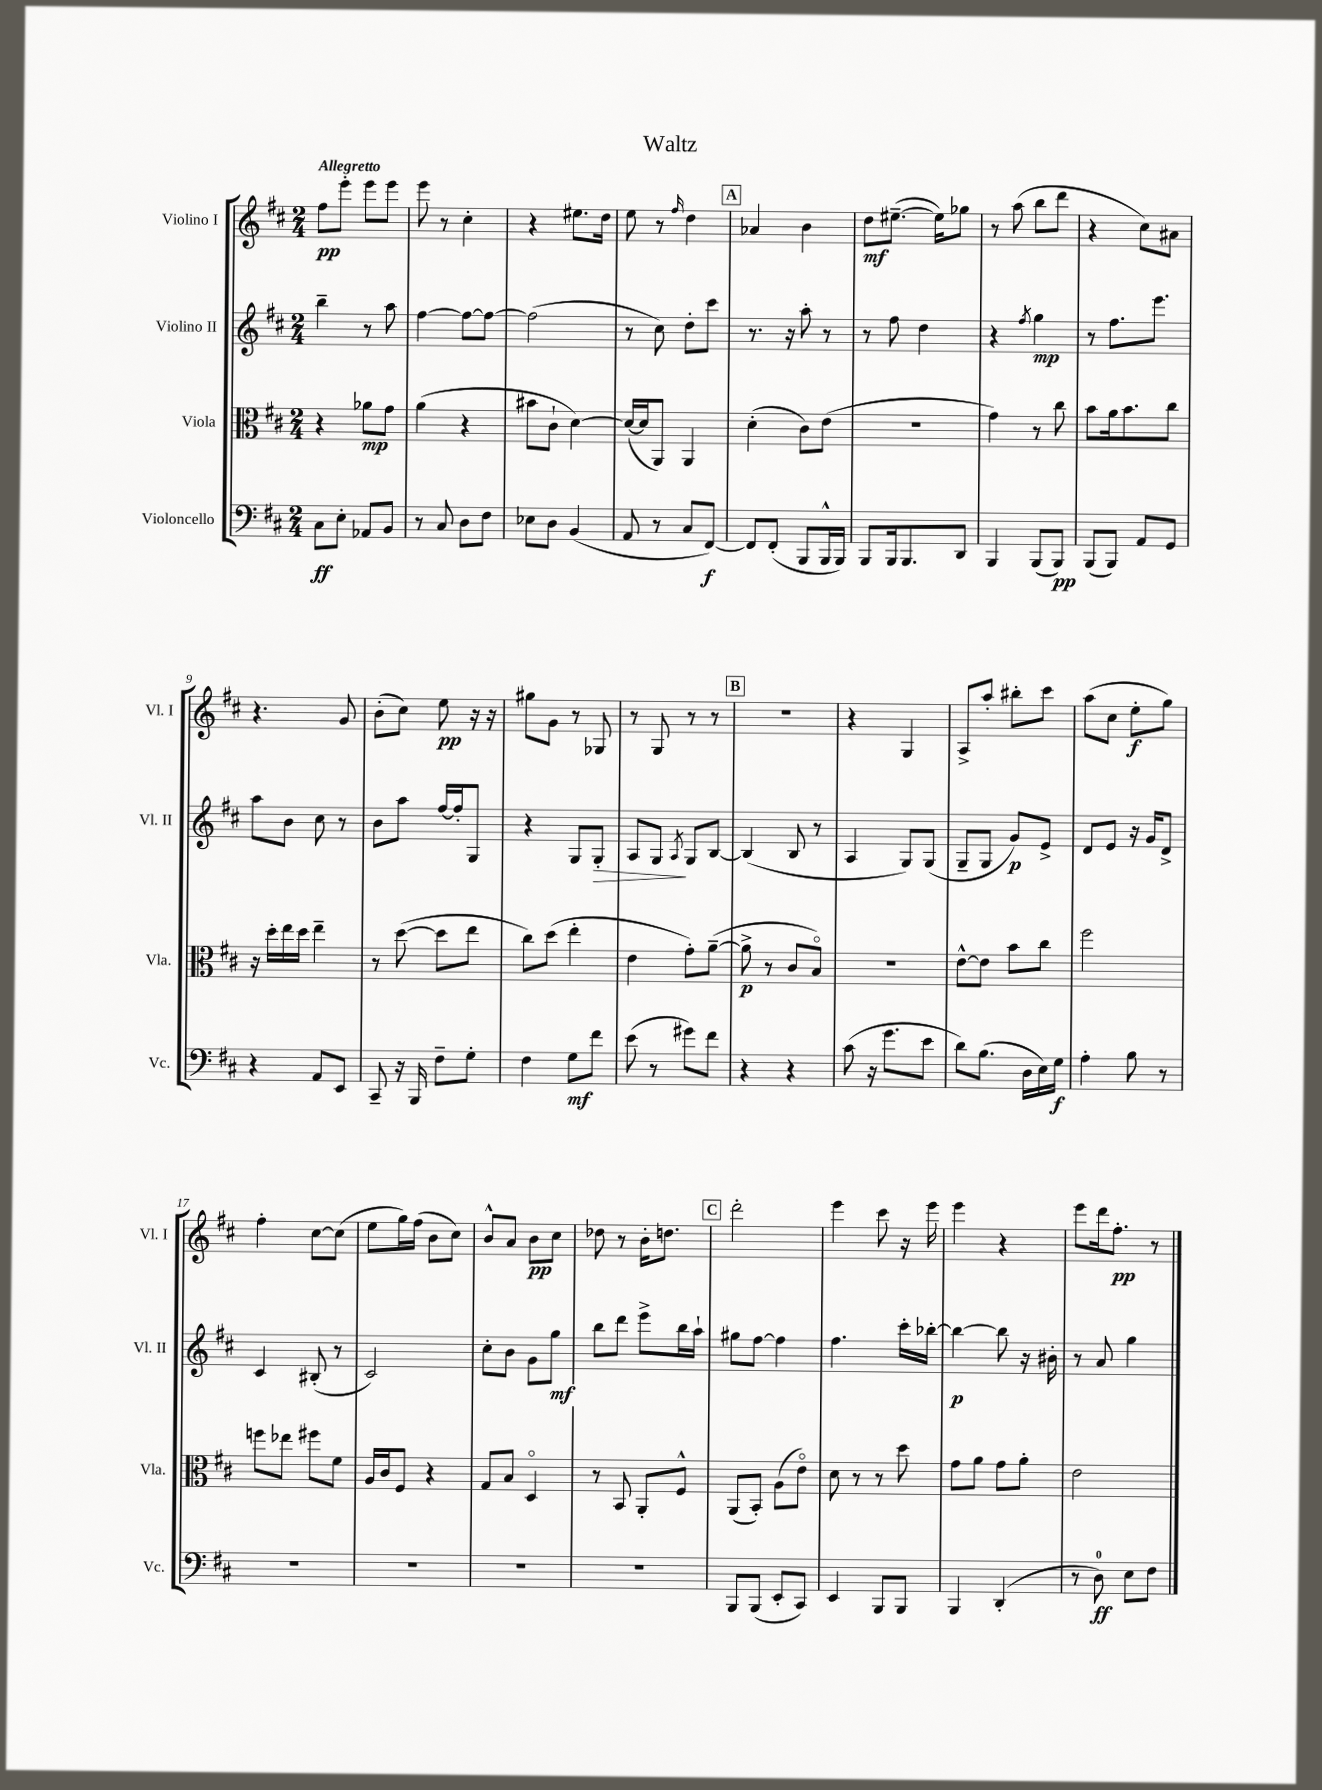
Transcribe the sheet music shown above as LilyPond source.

\header { title = "Waltz" }
<<
\new StaffGroup <<
\new Staff = "s0" \with { instrumentName = "Violino I" shortInstrumentName = "Vl. I" } {
    \clef treble \key d \major \numericTimeSignature \time 2/4 \tempo "Allegretto"
    fis''8\pp e'''8-. e'''8 e'''8 |
    e'''8 r8 cis''4-. |
    r4 eis''8. d''16 |
    e''8 r8 \grace { fis''16 } d''4 |
    \mark \markup { \box "A" } aes'4 b'4 |
    d''8\mf eis''8.~--( eis''16) ges''8 |
    r8 a''8( b''8 d'''8 |
    r4 cis''8) ais'8 |
    r4. g'8 |
    b'8-.( cis''8) e''8\pp r16 r16 |
    gis''8 g'8 r8 ges8 |
    r8 g8 r8 r8 |
    \mark \markup { \box "B" } r2 |
    r4 g4 |
    a8-> a''8-. bis''8-. cis'''8 |
    a''8( cis''8 e''8-.\f g''8) |
    fis''4-. cis''8~ cis''8( |
    e''8 g''16) fis''16( b'8 cis''8) |
    b'8-^ a'8 b'8\pp cis''8 |
    des''8 r8 b'16-. d''8. |
    \mark \markup { \box "C" } d'''2-. |
    e'''4 cis'''8 r16 e'''16 |
    e'''4 r4 |
    e'''8 d'''16 fis''8.-.\pp r8 \bar "|." |
}
\new Staff = "s1" \with { instrumentName = "Violino II" shortInstrumentName = "Vl. II" } {
    \clef treble \key d \major \numericTimeSignature \time 2/4
    b''4-- r8 a''8 |
    fis''4~ fis''8~ fis''8~ |
    fis''2( |
    r8 cis''8) d''8-. cis'''8 |
    \mark \markup { \box "A" } r8. r16 a''8-. r8 |
    r8 fis''8 d''4 |
    r4 \acciaccatura { fis''8 } g''4\mp |
    r8 fis''8. e'''8. |
    a''8 b'8 cis''8 r8 |
    b'8 a''8 fis''16~ fis''16-. g8 |
    r4 g8 g8-.\> |
    a8 g8\! \acciaccatura { a8 } g8 b8~ |
    \mark \markup { \box "B" } b4( b8 r8 |
    a4 g8) g8( |
    g8-- g8 g'8\p) e'8-> |
    d'8 e'8 r16 g'16 d'8-> |
    cis'4 bis8-.( r8 |
    cis'2) |
    cis''8-. b'8 g'8 g''8\mf |
    b''8 d'''8 e'''8-> b''16 a''16-! |
    \mark \markup { \box "C" } gis''8 fis''8~ fis''4 |
    fis''4. cis'''16-. bes''16~-. |
    bes''4~\p bes''8 r16 bis'16-. |
    r8 a'8 g''4 \bar "|." |
}
\new Staff = "s2" \with { instrumentName = "Viola" shortInstrumentName = "Vla." } {
    \clef alto \key d \major \numericTimeSignature \time 2/4
    r4 aes'8\mp g'8 |
    a'4( r4 |
    bis'8 cis'8-! d'4~) |
    d'16~( d'16 a,8) a,4 |
    \mark \markup { \box "A" } d'4-.( cis'8) e'8( |
    R2 |
    g'4) r8 cis''8 |
    b'8 a'16 b'8. cis''8 |
    r16 d''16-. e''16 d''16 e''4-- |
    r8 d''8~( d''8 e''8 |
    cis''8) d''8( e''4-. |
    e'4 g'8-.) a'8~--( |
    \mark \markup { \box "B" } a'8->\p r8 cis'8 b8\flageolet) |
    R2 |
    e'8~-^ e'8 b'8 cis''8 |
    fis''2 |
    f''8 ees''8 fis''8 fis'8 |
    a16 cis'16 fis8 r4 |
    g8 b8 d4\flageolet |
    r8 b,8 a,8-. fis8-^ |
    \mark \markup { \box "C" } a,8( b,8-.) a8( e'8\flageolet) |
    d'8 r8 r8 d''8 |
    g'8 a'8 g'8 a'8-. |
    e'2 \bar "|." |
}
\new Staff = "s3" \with { instrumentName = "Violoncello" shortInstrumentName = "Vc." } {
    \clef bass \key d \major \numericTimeSignature \time 2/4
    cis8\ff e8-. aes,8 b,8 |
    r8 cis8 d8 fis8 |
    ees8 d8 b,4( |
    a,8 r8 cis8 fis,8~\f) |
    \mark \markup { \box "A" } fis,8 fis,8-.( b,,8 b,,16-^ b,,16) |
    b,,8 b,,16 b,,8. d,8 |
    b,,4 b,,8( b,,8\pp) |
    b,,8( b,,8) a,8 g,8 |
    r4 a,8 e,8 |
    cis,8-- r16 b,,16 fis8-- g8-. |
    fis4 g8\mf fis'8 |
    e'8( r8 gis'8) fis'8 |
    \mark \markup { \box "B" } r4 r4 |
    cis'8( r16 g'8. e'8 |
    d'8) b8.( d16 e16) g16\f |
    a4-. b8 r8 |
    R2 |
    R2 |
    R2 |
    R2 |
    \mark \markup { \box "C" } b,,8 b,,8( e,8-. cis,8) |
    e,4 b,,8 b,,8 |
    b,,4 d,4-.( |
    r8 d8-0\ff) e8 fis8 \bar "|." |
}
>>
>>
